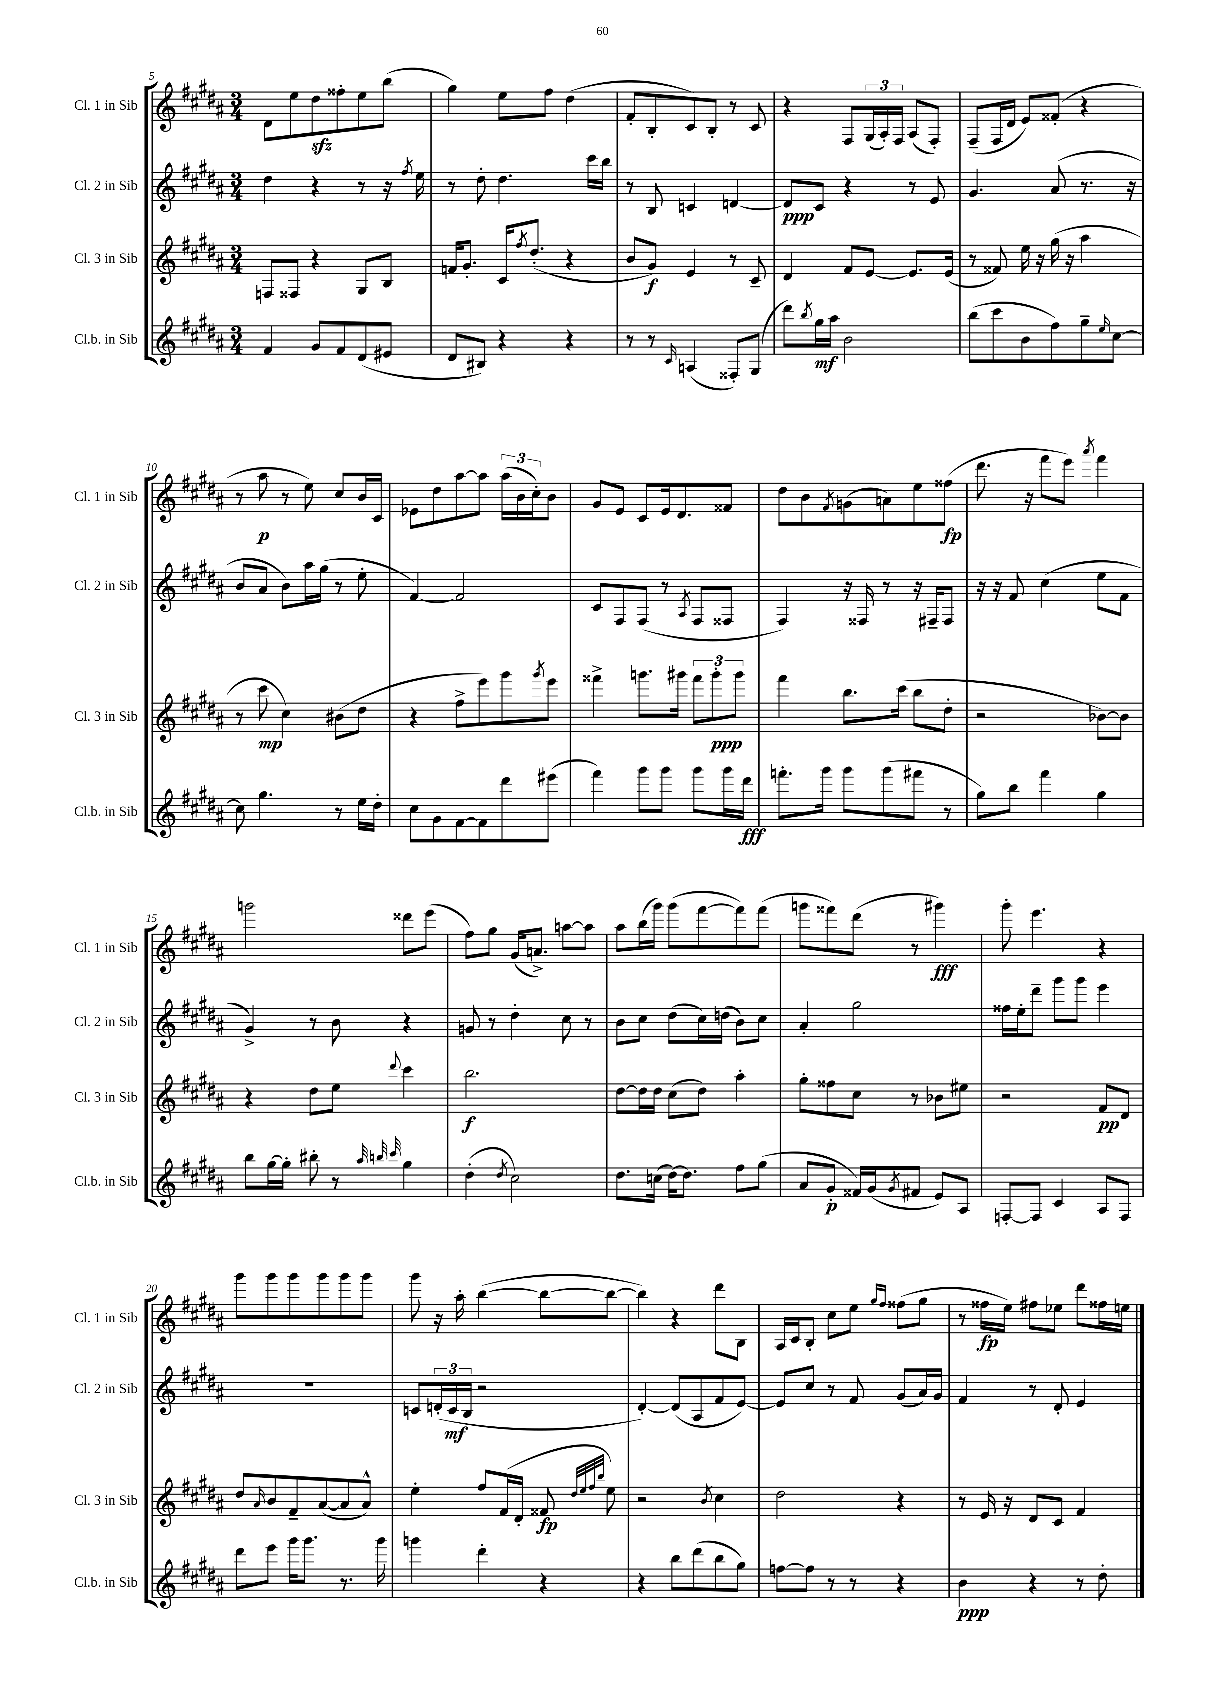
<<
\new StaffGroup <<
\new Staff = "s0" \with { instrumentName = "Cl. 1 in Sib" shortInstrumentName = "Cl. 1 in Sib" } {
    \clef treble \key b \major \numericTimeSignature \time 3/4
    dis'8 e''8 dis''8\sfz fisis''8-. e''8 b''8( |
    gis''4) e''8 fis''8 dis''4( |
    fis'8-. b8-. cis'8) b8-. r8 cis'8 |
    r4 fis8 \tuplet 3/2 { gis16( ais16-.) fis16 } ais8( fis8-.) |
    fis8--( fis16 dis'16 e'8) fisis'8-.( r4 |
    r8 ais''8\p r8 e''8) cis''8 b'16 cis'16 |
    ees'8 dis''8 ais''8~ ais''8 \tuplet 3/2 { ais''16( b'16 cis''16-.) } b'8 |
    gis'8 e'8 cis'8 e'16 dis'8. fisis'8 |
    dis''8 b'8 \acciaccatura { fis'8 } g'8( a'8) e''8 fisis''8\fp( |
    dis'''8. r16 fis'''8 e'''8) \acciaccatura { ais'''8 } fis'''4 |
    g'''2 disis'''8 e'''8( |
    fis''8) gis''8 gis'16( a'8.->) a''8~ a''8 |
    ais''8 b''16( gis'''16) gis'''8( fis'''8~ fis'''8) fis'''8( |
    g'''8 fisis'''8) dis'''8( r8 gis'''4\fff) |
    gis'''8-. e'''4. r4 |
    gis'''8 gis'''8 gis'''8 gis'''8 gis'''8 gis'''8 |
    gis'''8 r16 ais''16-. b''4~( b''8~ b''8~ |
    b''4) r4 dis'''8 b8 |
    ais16 cis'16 b8-. cis''8 e''8 \grace { gis''16 fis''16 } fisis''8( gis''8 |
    r8 fisis''16\fp e''16) fis''8 ees''8 dis'''8 fisis''16 e''16 \bar "|." |
}
\new Staff = "s1" \with { instrumentName = "Cl. 2 in Sib" shortInstrumentName = "Cl. 2 in Sib" } {
    \clef treble \key b \major \numericTimeSignature \time 3/4
    dis''4 r4 r8 r16 \acciaccatura { fis''8 } e''16 |
    r8 dis''8-. dis''4. cis'''16 b''16 |
    r8 b8 c'4 d'4~ |
    d'8\ppp cis'8 r4 r8 e'8 |
    gis'4. ais'8( r8. r16 |
    b'8 ais'8 b'8) ais''16 gis''16( r8 e''8-. |
    fis'4~) fis'2 |
    cis'8 fis8 fis8( r8 \acciaccatura { ais8 } fis8 fisis8 |
    fis4) r16 fisis16 r8 r16 fis16-- fis8 |
    r16 r16 fis'8 cis''4( e''8 fis'8 |
    gis'4->) r8 b'8 r4 |
    g'8 r8 dis''4-. cis''8 r8 |
    b'8 cis''8 dis''8( cis''16) d''16( b'8) cis''8 |
    ais'4-. gis''2 |
    fisis''16 e''16-. dis'''8-- gis'''8 gis'''8 e'''4 |
    R2. |
    c'8 \tuplet 3/2 { d'16-.( c'16\mf b16 } r2 |
    dis'4~-.) dis'8( ais8 fis'8 e'8~) |
    e'8 cis''8 r8 fis'8 gis'8( ais'16) gis'16 |
    fis'4 r8 dis'8-. e'4 \bar "|." |
}
\new Staff = "s2" \with { instrumentName = "Cl. 3 in Sib" shortInstrumentName = "Cl. 3 in Sib" } {
    \clef treble \key b \major \numericTimeSignature \time 3/4
    f8 fisis8 r4 gis8 b8 |
    f'16 gis'8.-. cis'16 \acciaccatura { fis''8 } dis''8.-.( r4 |
    b'8 gis'8\f) e'4 r8 cis'8-- |
    dis'4 fis'8 e'8~ e'8. e'16( |
    r8 fisis'8) e''16 r16 gis''16( r16 ais''4 |
    r8 cis'''8\mp cis''4) bis'8( dis''8 |
    r4 fis''8-> e'''8) gis'''8 \acciaccatura { gis'''8 } e'''8 |
    fisis'''4-> g'''8. gis'''16 \tuplet 3/2 { fisis'''8 gis'''8-.\ppp gis'''8 } |
    fis'''4 b''8. cis'''16( b''8 dis''8-. |
    r2 bes'8~) bes'8 |
    r4 dis''8 e''8 \appoggiatura { dis'''8 } cis'''4 |
    b''2.\f |
    dis''8~ dis''16 dis''16 cis''8( dis''8) ais''4-. |
    gis''8-. fisis''8 cis''8 r8 bes'8 eis''8 |
    r2 fis'8\pp dis'8 |
    dis''8 \grace { ais'16 } b'8 fis'8-- ais'8~( ais'8 ais'8-^) |
    e''4-. fis''8 fis'16( dis'16-. fisis'8\fp \grace { dis''32 e''32 fis''32 b''32 } e''8) |
    r2 \acciaccatura { b'8 } cis''4 |
    dis''2 r4 |
    r8 e'16 r16 dis'8 cis'8 fis'4 \bar "|." |
}
\new Staff = "s3" \with { instrumentName = "Cl.b. in Sib" shortInstrumentName = "Cl.b. in Sib" } {
    \clef treble \key b \major \numericTimeSignature \time 3/4
    fis'4 gis'8 fis'8 dis'8( eis'8 |
    dis'8 bis8) r4 r4 |
    r8 r8 \grace { cis'16 } a4( fisis8-.) gis8( |
    dis'''8) \acciaccatura { b''8 } gis''16\mf ais''16 b'2 |
    b''8( cis'''8 b'8 fis''8) gis''8-- \grace { e''16 } cis''8~ |
    cis''8 gis''4. r8 e''16 dis''16-. |
    cis''8 gis'8 fis'8~ fis'8 dis'''8 eis'''8( |
    fis'''4) gis'''8 gis'''8 gis'''8 gis'''16 dis'''16\fff |
    f'''8.-. gis'''16 gis'''8 gis'''8( fis'''8 r8 |
    gis''8) b''8 fis'''4 gis''4 |
    b''8 gis''16~ gis''16-. bis''8-. r8 \grace { ais''32 b''32 cis'''32 } gis''4 |
    dis''4-.( \acciaccatura { dis''8 } cis''2) |
    dis''8. c''16( dis''16~) dis''8. fis''8 gis''8( |
    ais'8 gis'8-.\p fisis'16) gis'16( \acciaccatura { gis'8 } fis'8 e'8) ais8 |
    f8~-. f8 cis'4 ais8 f8 |
    dis'''8 e'''8 gis'''16 gis'''8. r8. gis'''16 |
    g'''4 dis'''4-. r4 |
    r4 b''8 dis'''8( b''8 gis''8) |
    f''8~ f''8 r8 r8 r4 |
    b'4\ppp r4 r8 dis''8-. \bar "|." |
}
>>
>>
\layout { \context { \Score currentBarNumber = #5 } }
